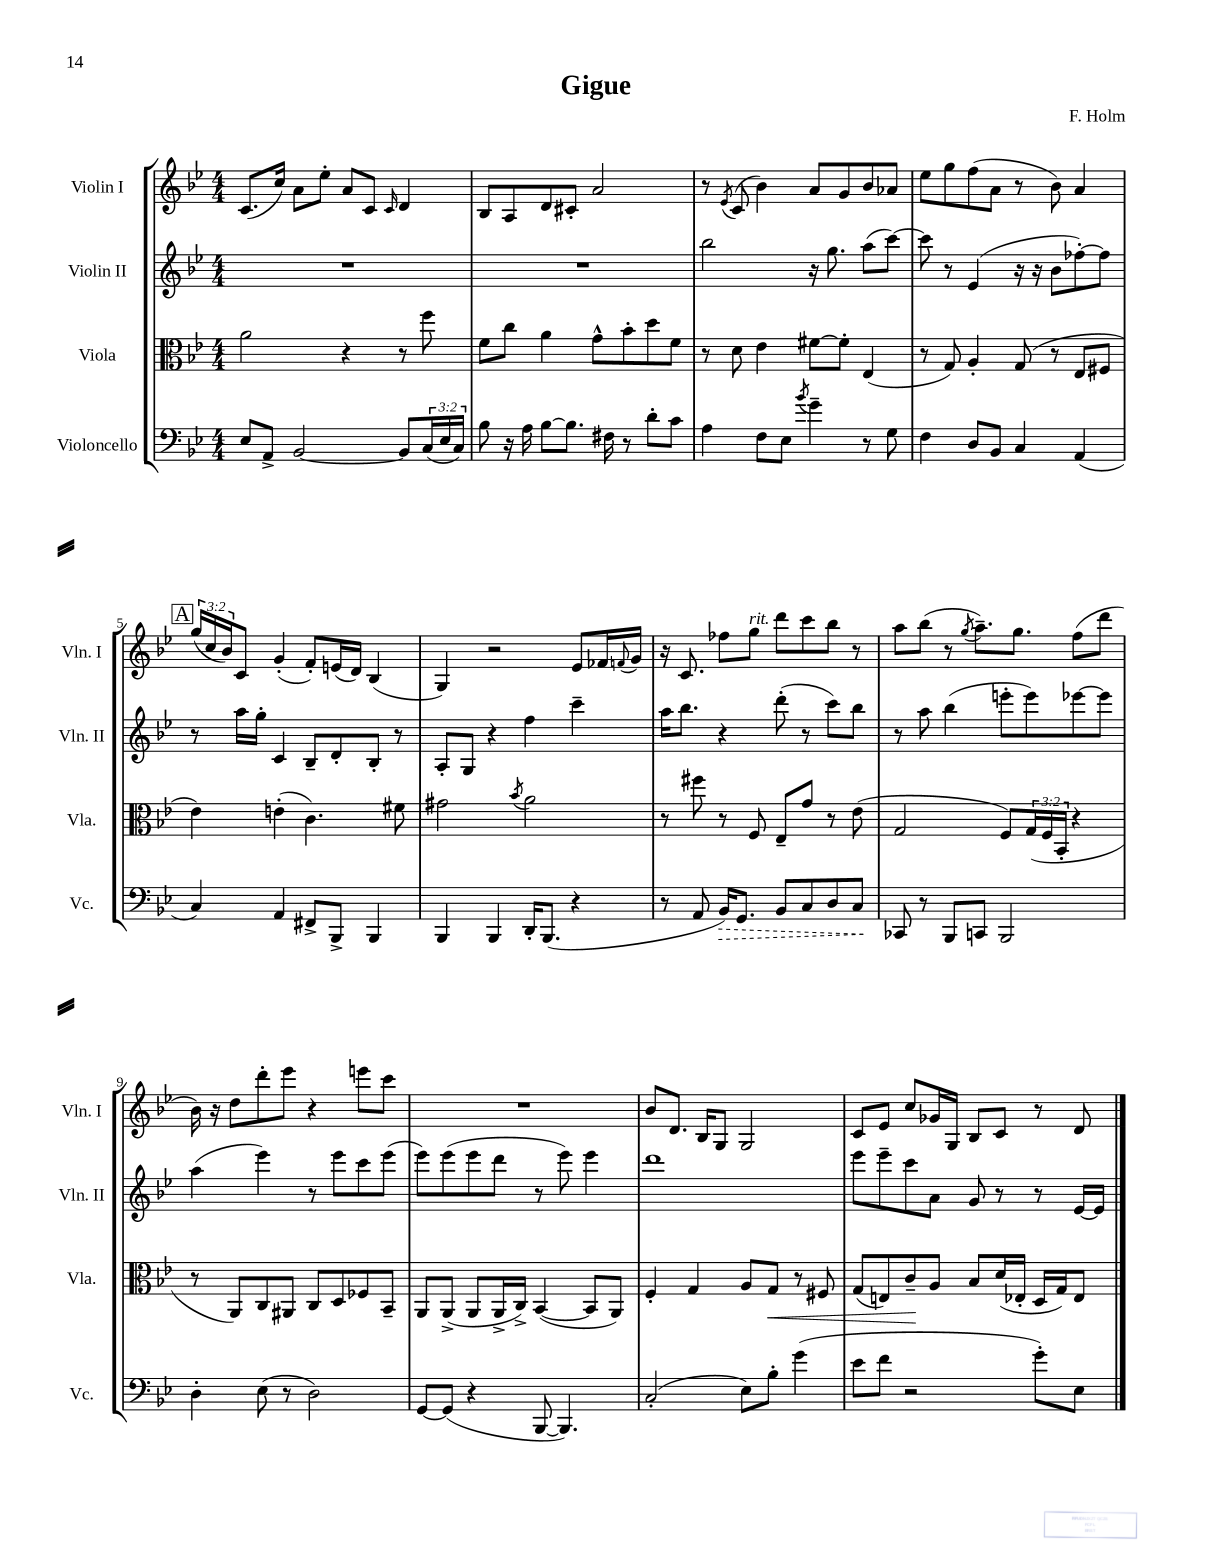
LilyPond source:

\header { title = "Gigue" composer = "F. Holm" }
<<
\new StaffGroup <<
\new Staff = "s0" \with { instrumentName = "Violin I" shortInstrumentName = "Vln. I" } {
    \clef treble \key bes \major \numericTimeSignature \time 4/4 \override Staff.TupletNumber.text = #tuplet-number::calc-fraction-text
    c'8.( c''16) a'8 ees''8-. a'8 c'8 \grace { c'16 } d'4 |
    bes8 a8 d'8 cis'8-. a'2 |
    r8 \acciaccatura { ees'8 } c'8( bes'4) a'8 g'8 bes'8 aes'8 |
    ees''8 g''8 f''8( a'8 r8 bes'8) a'4 |
    \mark \markup { \box "A" } \tuplet 3/2 { g''16( c''16 bes'16) } c'8 g'4-.( f'8-.) e'16( d'16) bes4( |
    g4) r2 ees'8 fes'16 \appoggiatura { f'8 } g'16 |
    r16 c'8. fes''8 g''8^\markup { \italic "rit." } d'''8 c'''8 bes''8 r8 |
    a''8 bes''8( r8 \acciaccatura { g''8 } a''8.--) g''8. f''8( d'''8 |
    bes'16) r16 d''8 d'''8-. ees'''8 r4 e'''8 c'''8 |
    R1 |
    bes'8 d'8. bes16 g8 g2 |
    c'8 ees'8 c''8 ges'16 g16 bes8 c'8 r8 d'8 \bar "|." |
}
\new Staff = "s1" \with { instrumentName = "Violin II" shortInstrumentName = "Vln. II" } {
    \clef treble \key bes \major \numericTimeSignature \time 4/4
    R1 |
    R1 |
    bes''2 r16 g''8. a''8( c'''8~) |
    c'''8 r8 ees'4( r16 r16 bes'8 fes''8~-.) fes''8 |
    \mark \markup { \box "A" } r8 a''16 g''16-. c'4 bes8-- d'8-. bes8-. r8 |
    a8-. g8 r4 f''4 c'''4-- |
    a''16 bes''8. r4 d'''8-.( r8 c'''8) bes''8 |
    r8 a''8 bes''4( e'''8-. e'''8) ees'''8~ ees'''8 |
    a''4( ees'''4) r8 ees'''8 c'''8 ees'''8( |
    ees'''8) ees'''8( ees'''8 d'''8 r8 ees'''8) ees'''4 |
    d'''1 |
    ees'''8 ees'''8-- c'''8 a'8 g'8 r8 r8 ees'16~ ees'16 \bar "|." |
}
\new Staff = "s2" \with { instrumentName = "Viola" shortInstrumentName = "Vla." } {
    \clef alto \key bes \major \numericTimeSignature \time 4/4 \override Staff.TupletNumber.text = #tuplet-number::calc-fraction-text
    a'2 r4 r8 f''8 |
    f'8 c''8 a'4 g'8-^ bes'8-. d''8 f'8 |
    r8 d'8 ees'4 fis'8~ fis'8-. ees4( |
    r8 g8) a4-. g8( r8 ees8 fis8 |
    \mark \markup { \box "A" } ees'4) e'4-.( c'4.) fis'8 |
    gis'2 \acciaccatura { bes'8 } a'2 |
    r8 fis''8 r8 f8 ees8-- g'8 r8 ees'8( |
    g2 f8) \tuplet 3/2 { g16( f16 bes,16-. } r4 |
    r8 a,8) c8 ais,8 c8 d8 fes8 bes,8-- |
    a,8 a,8->( a,8 a,16-> c16->) bes,4~( bes,8 a,8) |
    f4-. g4 a8 g8\< r8 fis8 |
    g8( e8) c'8--\! a8 bes8 d'16( ees16-. d16 g16) ees8 \bar "|." |
}
\new Staff = "s3" \with { instrumentName = "Violoncello" shortInstrumentName = "Vc." } {
    \clef bass \key bes \major \numericTimeSignature \time 4/4 \override Staff.TupletNumber.text = #tuplet-number::calc-fraction-text
    ees8 a,8-> bes,2~ bes,8 \tuplet 3/2 { c16( ees16 c16) } |
    bes8 r16 a16 bes8~ bes8. fis16 r8 d'8-. c'8 |
    a4 f8 ees8 \acciaccatura { bes'8 } g'4-- r8 g8 |
    f4 d8 bes,8 c4 a,4( |
    \mark \markup { \box "A" } c4) a,4 fis,8-> bes,,8-> bes,,4 |
    bes,,4 bes,,4 d,16-. bes,,8.( r4 |
    r8 a,8 \once \override Hairpin.style = #'dashed-line bes,16\>) g,8. bes,8 c8 d8 c8\! |
    ces,8 r8 bes,,8 c,8 bes,,2 |
    d4-. ees8( r8 d2) |
    g,8~ g,8( r4 bes,,8~ bes,,4.) |
    c2-.( ees8) bes8-. g'4( |
    ees'8 f'8 r2 g'8-.) ees8 \bar "|." |
}
>>
>>
